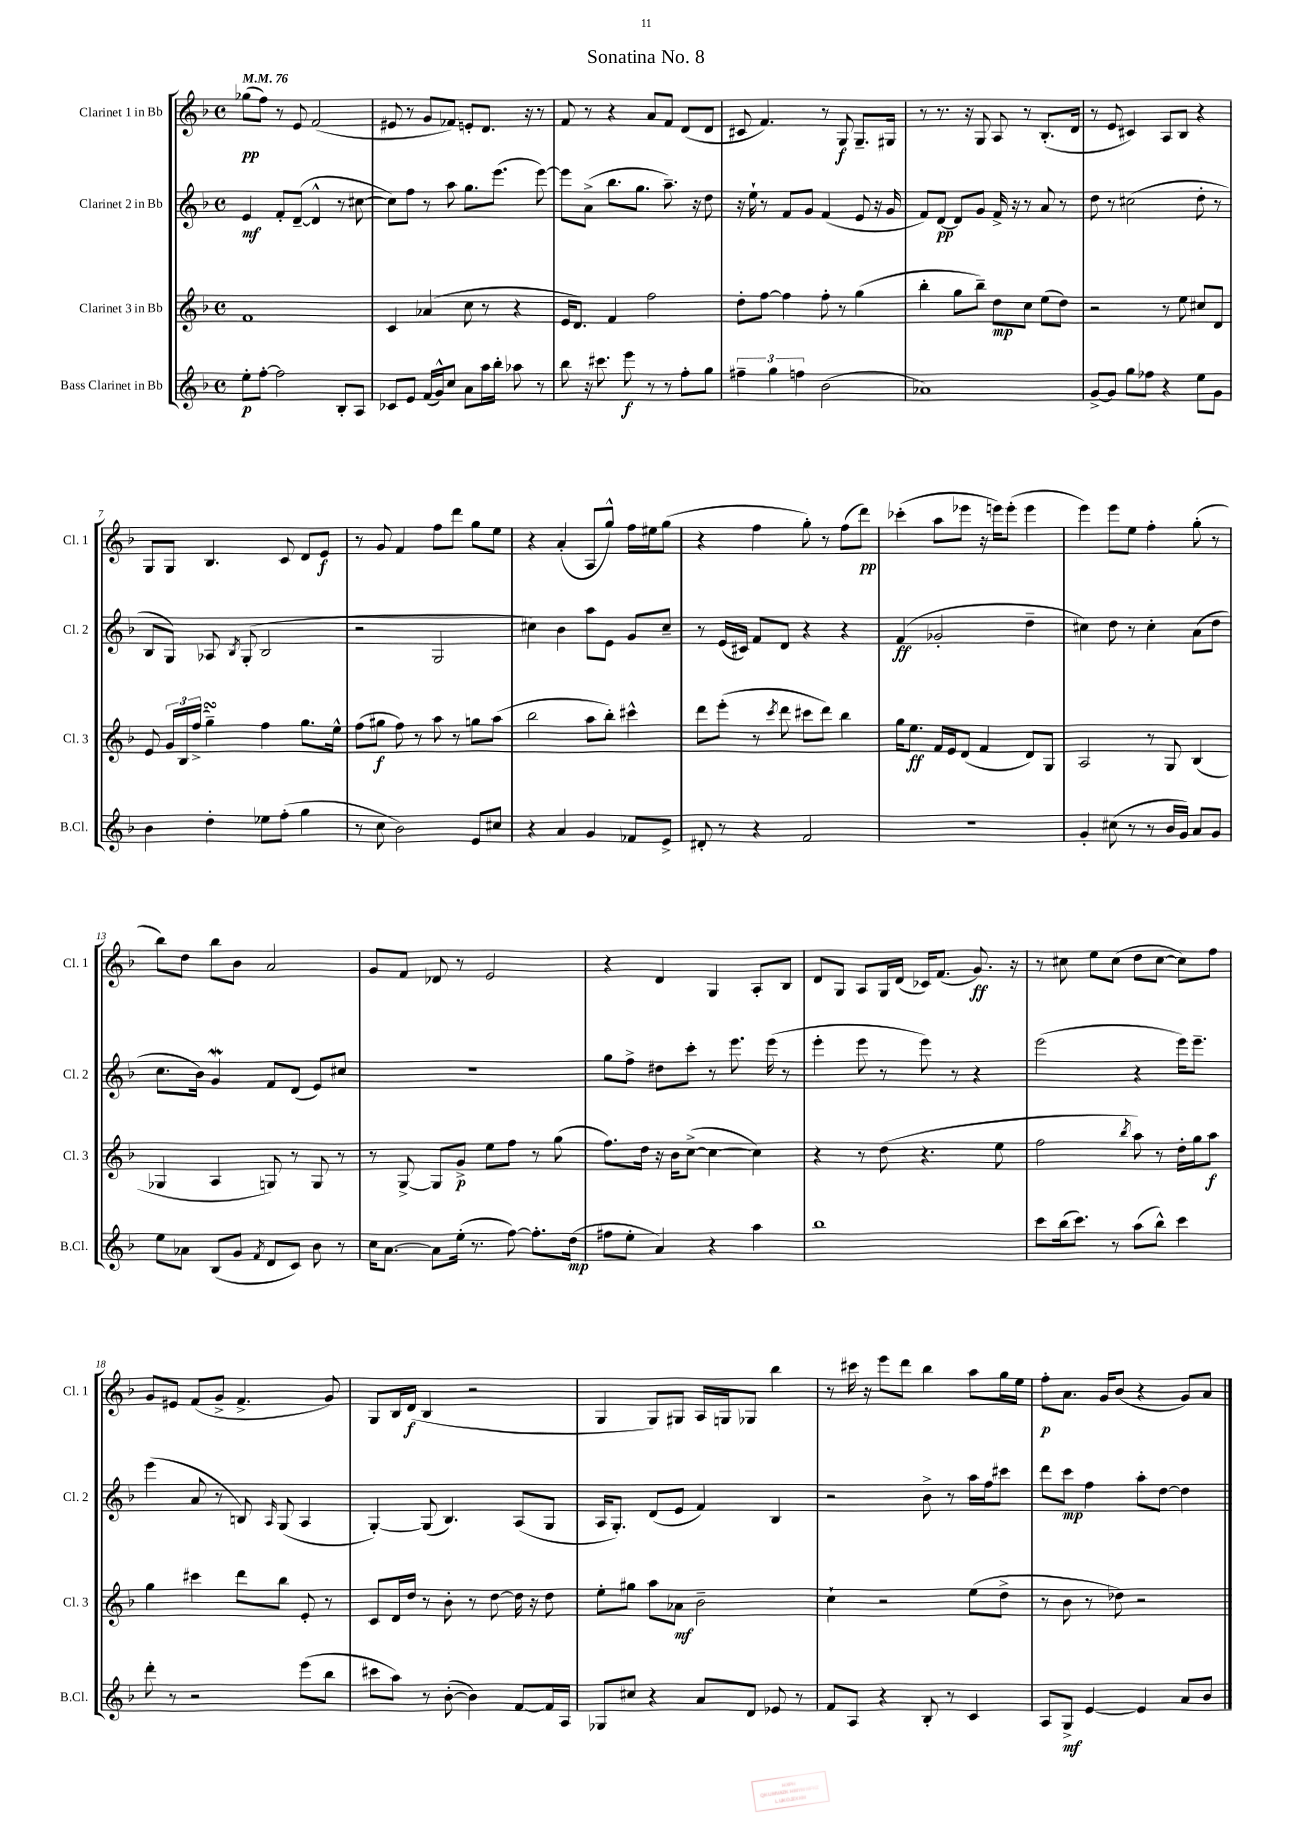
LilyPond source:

\header { title = "Sonatina No. 8" }
<<
\new StaffGroup <<
\new Staff = "s0" \with { instrumentName = "Clarinet 1 in Bb" shortInstrumentName = "Cl. 1" } {
    \clef treble \key f \major \defaultTimeSignature \time 4/4 \tempo 4 = 76
    \autoBeamOff ges''8[\pp( f''8]) r8 e'8 f'2( |
    eis'8 r8 g'8[ fes'8]) e'8[-. d'8.] r16 r8 |
    f'8 r8 r4 a'8[ f'8] d'8[( d'8] |
    cis'8 f'4.) r8 g8\f g8.[-- gis16] |
    r8 r8. r16 g8 a8 r8 bes8.[-.( d'16] |
    r8 e'8 cis'4) a8[ bes8] r4 |
    g8[ g8] bes4. c'8 d'8[ e'8]\f |
    r8 g'8 f'4 f''8[ d'''8] g''8[ e''8] |
    r4 a'4-.( a8[ g''8]-^) f''16[ eis''16 g''8]( |
    r4 f''4 g''8-.) r8 f''8[( d'''8]\pp) |
    ces'''4-.( a''8[ ees'''8] r16 e'''16[) e'''8]-.( e'''4 |
    e'''4) e'''8[ e''8] f''4-. g''8-.( r8 |
    bes''8[) d''8] bes''8[ bes'8] a'2 |
    g'8[ f'8] des'8 r8 e'2 |
    r4 d'4 g4 a8[-. bes8] |
    d'8[ g8] a8[ g16 d'16]( ces'16[) f'8.]( g'8.\ff) r16 |
    r8 cis''8 e''8[ cis''8]( d''8[ cis''8]~ cis''8[) f''8] |
    g'8[ eis'8] f'8[( g'8]-> f'4.-> g'8) |
    g8[ bes16 d'16]\f( bes4 r2 |
    g4 g8[) gis8] a16[ g16 ges8] bes''4 |
    r8 cis'''16 r16 e'''8[ d'''8] bes''4 a''8[ g''16 e''16] |
    f''8[-.\p a'8.] g'16[ bes'8]( r4 g'8[) a'8] \bar "|." |
}
\new Staff = "s1" \with { instrumentName = "Clarinet 2 in Bb" shortInstrumentName = "Cl. 2" } {
    \clef treble \key f \major \defaultTimeSignature \time 4/4
    \autoBeamOff e'4\mf f'8[-. d'8]~--( d'4-^ r8 cis''8~ |
    cis''8[) f''8] r8 a''8 g''8.[ e'''8.]( e'''8~) |
    e'''8[ a'8]->( bes''8.[ g''8.] a''8.--) r16 d''8 |
    r16 e''16-! r8 f'8[ g'8] f'4( e'8 r16 g'16 |
    f'8[) d'8]~\pp d'8[ g'8] f'16-> r16 r8 a'8 r8 |
    d''8 r8 cis''2( d''8-. r8 |
    bes8[ g8]) aes8 \acciaccatura { bes8 } g8-.( bes2 |
    r2 g2 |
    cis''4) bes'4 a''8[ e'8] g'8[ cis''8]-- |
    r8 e'16[( cis'16]) f'8[ d'8] r4 r4 |
    f'4\ff( ges'2-. d''4-- |
    cis''4) d''8 r8 cis''4-. a'8[( d''8] |
    c''8.[ bes'16]) g'4\mordent f'8[ d'8]( e'8[) cis''8] |
    R1 |
    g''8[ f''8]-> dis''8[ c'''8]-. r8 e'''8. e'''16( r8 |
    e'''4-. e'''8 r8 e'''8) r8 r4 |
    e'''2( r4 e'''16[) e'''8.]-- |
    e'''4( a'8 r8 b8) \grace { a16 } g8( a4 |
    g4~-.) g8( bes4.) a8[( g8] |
    a16[ g8.]-.) d'8[( e'8] f'4) bes4 |
    r2 bes'8-> r8 a''16[ f''16 cis'''8] |
    d'''8[ c'''8]\mp f''4 a''8[-. d''8]~ d''4 \bar "|." |
}
\new Staff = "s2" \with { instrumentName = "Clarinet 3 in Bb" shortInstrumentName = "Cl. 3" } {
    \clef treble \key f \major \defaultTimeSignature \time 4/4
    \autoBeamOff f'1 |
    c'4 aes'4( c''8 r8 r4 |
    e'16[ d'8.]) f'4 f''2 |
    d''8[-. f''8]~ f''4 f''8-. r8 g''4( |
    bes''4-. g''8[ bes''8]--) d''8[\mp c''8] e''8[( d''8]) |
    r2 r8 e''8 cis''8[ d'8] |
    e'8 \tuplet 3/2 { g'16[ bes16 f''16]->( } g''4--\turn) f''4 g''8.[ e''16]-^ |
    f''8[( gis''8]\f f''8) r8 a''8 r8 g''8[ a''8]( |
    bes''2 a''8[ bes''8]-.) cis'''4-^ |
    d'''8[ e'''8]-.( r8 \acciaccatura { c'''8 } d'''8 cis'''8[ d'''8]) bes''4 |
    g''16[ e''8.]\ff f'16[ e'16 d'8]( f'4 d'8[) g8] |
    a2 r8 g8 bes4( |
    ges4 a4 g8) r8 g8 r8 |
    r8 g8~-> g8[ g'8]->\p e''8[ f''8] r8 g''8( |
    f''8.[) d''16] r16 bes'16[ c''8]~->( c''4~ c''4) |
    r4 r8 d''8( r4. e''8 |
    f''2 \acciaccatura { bes''8 } a''8) r8 d''16[-. g''16 a''8]\f |
    g''4 cis'''4 d'''8[ bes''8] e'8-. r8 |
    c'8[ d'16 d''16] r8 bes'8-. r8 d''8~ d''16 r16 d''8 |
    e''8[-. gis''8] a''8[ aes'8]\mf bes'2-- |
    c''4-! r2 e''8[( d''8]-> |
    r8 bes'8 r8 des''8) r2 \bar "|." |
}
\new Staff = "s3" \with { instrumentName = "Bass Clarinet in Bb" shortInstrumentName = "B.Cl." } {
    \clef treble \key f \major \defaultTimeSignature \time 4/4
    \autoBeamOff e''8[-.\p f''8]~-. f''2 bes8[-. a8] |
    ces'8[ e'8] f'16[( g'16-^) c''8] a'8[ a''16 bes''16]-. aes''8 r8 |
    bes''8 r16 cis'''8. e'''8\f r8 r8 f''8[-. g''8] |
    \tuplet 3/2 { fis''4-- g''4 f''4 } bes'2( |
    aes'1) |
    g'8[~-> g'8] g''8[ fes''8] r4 e''8[ g'8] |
    bes'4 d''4-. ees''8[ f''8]-.( g''4 |
    r8 c''8 bes'2) e'8[ cis''8] |
    r4 a'4 g'4 fes'8[ e'8]-> |
    dis'8-. r8 r4 f'2 |
    r1 |
    g'4-. cis''8( r8 r8 bes'16[ g'16]) a'8[ g'8] |
    e''8[ aes'8] bes8[( g'8] \acciaccatura { f'8 } d'8[ c'8]) bes'8 r8 |
    c''16[ a'8.]~ a'8[ e''16]-.( r8. f''8~) f''8.[-. d''16]\mp( |
    fis''8[ e''8]-. a'4) r4 a''4 |
    bes''1 |
    c'''8[ bes''16( c'''8.]) r8 a''8[( bes''8]-^) c'''4 |
    d'''8-. r8 r2 e'''8[( bes''8] |
    cis'''8[ a''8]) r8 bes'8~-.( bes'4) f'8[~ f'16 a16] |
    ges8[ cis''8] r4 a'8[ d'8] ees'8 r8 |
    f'8[ a8] r4 bes8-. r8 c'4 |
    a8[ g8]->\mf e'4~ e'4 a'8[ bes'8] \bar "|." |
}
>>
>>
